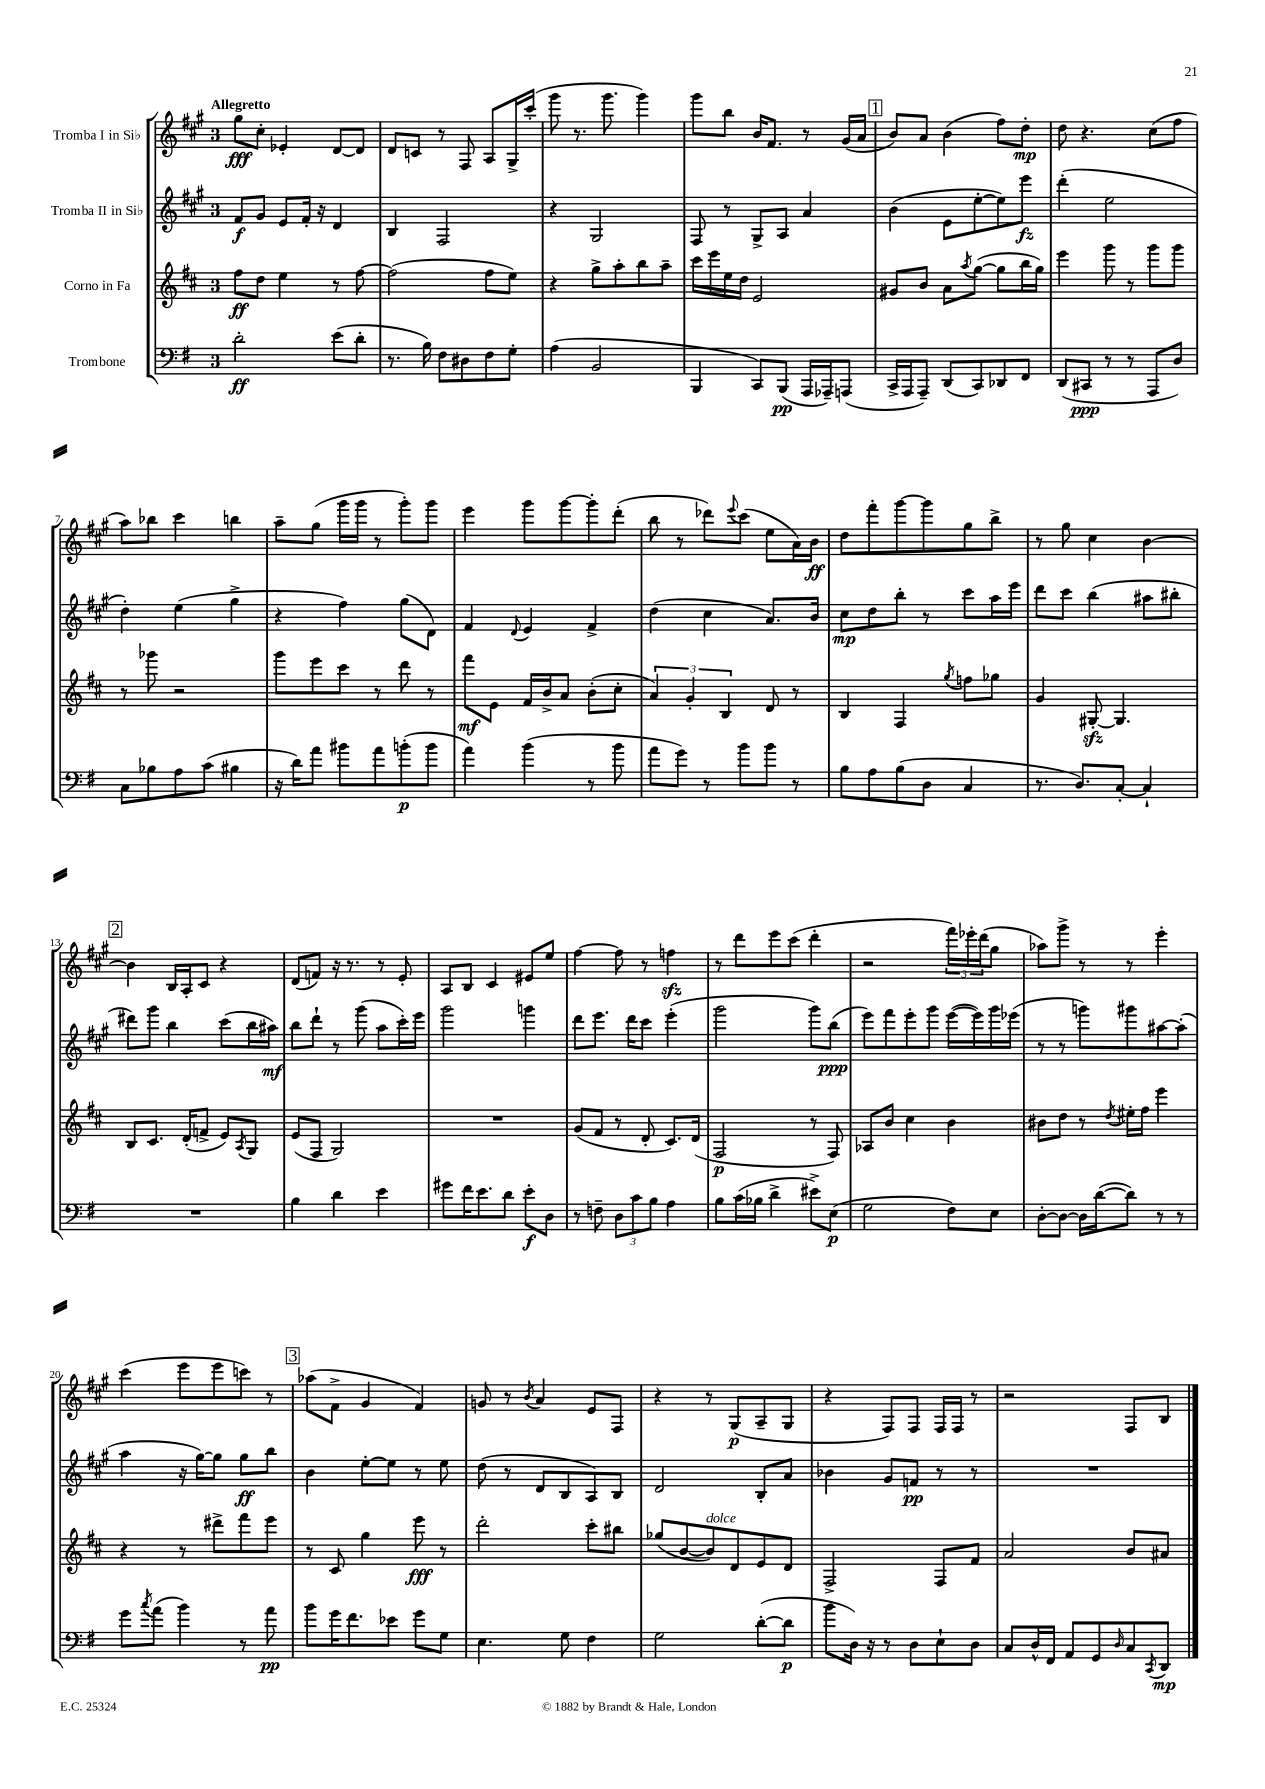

**kern	**kern	**kern	**kern
*staff4	*staff3	*staff2	*staff1
*clefF4	*clefG2	*clefG2	*clefG2
*k[f#]	*k[f#c#]	*k[f#c#g#]	*k[f#c#g#]
*M3/4	*M3/4	*M3/4	*M3/4
2d'	8ff#	8f#	8gg#
.	8dd	8g#	8cc#'
.	4ee	8e	4e-'
.	.	16f#'	.
.	.	16r	.
(8e	8r	4d	[8d
8d'	[8ff#	.	8d]
=	=	=	=
8.r	(2ff#]	4B	8d
.	.	.	8c
16B)	.	.	.
8F#	.	2F#	8r
8D#	.	.	8F#
8F#	8ff#	.	8A
8G'	8ee)	.	16G#^
.	.	.	(16ccc#'
=	=	=	=
(4A	4r	4r	8ggg#
.	.	.	8.r
2BB	8gg^	2G#	.
.	.	.	8.ggg#
.	8aa'	.	.
.	8bb	.	4ggg#)
.	8aa~	.	.
=	=	=	=
4BBB	16ccc#	8F#	8ggg#
.	16eee	.	.
.	16ee	8r	8bb
.	16dd	.	.
8CC)	2e	8G#^	16b
.	.	.	8.f#
(8BBB	.	8A	.
16AAA	.	4a	8r
16AAA-~)	.	.	.
(8AAA	.	.	(16g#
.	.	.	16a
=	=	=	=
16CC^	8g#	(4b	8b)
16AAA	.	.	.
8AAA~)	8b	.	8a
(8DD	8a	8e	(4b
.	8qaa	.	.
8CC)	([8gg	[8ee'	.
8DD-	8gg]	8ee])	8ff#)
8FF#	16bb	8eee	8dd'
.	16gg)	.	.
=	=	=	=
(8DD	4eee	(4ddd'	8dd
8CC#	.	.	4.r
8r	8ggg	2ee	.
8r	8r	.	.
8AAA	8ggg	.	(8cc#
8D)	8ggg	.	8ff#
=	=	=	=
8C	8r	4dd')	8aa)
8B-	8ggg-	.	8bb-
8A	2r	(4ee	4ccc#
(8c	.	.	.
4B#	.	4gg#^	4bb
=	=	=	=
16r	8ggg	4r	8aa~
16d)	.	.	.
8a	8eee	.	(8gg#
8b#	8ccc#	4ff#)	16ggg#
.	.	.	16ggg#
8a	8r	.	8r
(8b'	8ddd	(8gg#	8ggg#')
8b	8r	8d)	8ggg#
=	=	=	=
4a)	8fff#	4f#	4eee
.	8e	.	.
.	.	8qqd	.
(4b	16f#	4e	8ggg#
.	16b^	.	.
.	8a	.	[8ggg#
8r	(8b'	4f#^	8ggg#']
8b	8cc#'	.	(8ddd'
=	=	=	=
8a	6a)	(4dd	8bb
8g)	.	.	8r
.	6g'	.	.
8r	.	4cc#	8ddd-)
.	6B	.	.
.	.	.	8qqeee
8b	.	.	(8ccc#
8b	8d	8.a)	8ee
8r	8r	.	16a)
.	.	16b	16b
=	=	=	=
8B	4B	8cc#	8dd
8A	.	8dd	8fff#'
(8B	4F#	8bb'	[8ggg#
8D	.	8r	8ggg#]
.	8qgg	.	.
4C	8ff	8ccc#	8gg#
.	8gg-	16aa	8bb^
.	.	16eee	.
=	=	=	=
8.r	4g	8ddd	8r
.	.	8ccc#	8gg#
8.D)	.	.	.
.	[8G#'	(4bb	4cc#
[8C'	4.G#]	.	.
4C`]	.	8aa#	[4b
.	.	8bb#'	.
=	=	=	=
2.r	8B	8ddd#)	4b]
.	8.c#	8ggg#	.
.	.	4bb	16B
.	(16d'	.	16A'
.	8f^	.	8c#
.	8e)	(8ccc#	4r
.	8qA	.	.
.	8G	16bb	.
.	.	16aa#)	.
=	=	=	=
4B	(8e	8bb	(8d
.	8F#	8ddd`	8f)
4d	2G)	8r	16r
.	.	.	8.r
.	.	(8ggg#	.
4e	.	8aa	8r
.	.	16ccc#')	8e'
.	.	16eee	.
=	=	=	=
8g#	2.r	2ggg#	8A
16f#	.	.	8B
8.e	.	.	.
.	.	.	4c#
8d	.	.	.
8e'	.	4ggg	8e#
8D	.	.	8ee
=	=	=	=
8r	(8g	8ddd	[4ff#
8F~	8f#	8.eee	.
12D	8r	.	8ff#]
.	.	16ddd	.
12c	.	.	.
.	8d'	8ccc#	8r
12B	.	.	.
4A	8.c#)	(4eee'	4ff
.	(16d	.	.
=	=	=	=
8B	2F#	2ggg#	8r
(16c	.	.	8ddd
16B-	.	.	.
4d^	.	.	8eee
.	.	.	(8ccc#
8e#^)	8r	8ggg#)	4ddd'
(8E	8F#)	(8bb	.
=	=	=	=
2G	8A-	8eee)	2r
.	8b	8fff#	.
.	4cc#	8eee'	.
.	.	8ggg#	.
8F#)	4b	([16eee	24fff#)
.	.	.	24eee-'
.	.	16eee])	.
.	.	.	(24ddd
8E	.	16ggg#	8gg#
.	.	(16eee-	.
=	=	=	=
[8D'	8b#	8r	8aa-)
8D_	8dd	8r	8ggg#^
16D]	8r	8ggg)	8r
([16d	.	.	.
.	8qdd	.	.
8d])	16ee#'	8ggg#	8r
.	16ff#	.	.
8r	4eee	[8aa#	4eee'
8r	.	(8aa#']	.
=	=	=	=
8g	4r	4aa	(4ccc#
8qcc	.	.	.
(8a	.	.	.
4b)	8r	16r	8eee
.	.	[16gg#)	.
.	8ddd#^	8gg#]	8eee
8r	8fff#	8gg#	8ccc)
8a	8eee	8bb	8r
=	=	=	=
8b	8r	4b	(8aa-
16g	8c#	.	8f#^
8.f#	.	.	.
.	4gg	[8ee'	4g#
8e-	.	8ee]	.
8g	8eee	8r	4f#)
8G	8r	8ee	.
=	=	=	=
4.E	2ddd'	(8dd	8g
.	.	8r	8r
.	.	.	8qb
.	.	8d	4a
8G	.	8B	.
4F#	8ccc#'	8A)	8e
.	8bb#	8B	8F#
=	=	=	=
2G	(8gg-	2d	4r
.	[8b	.	.
.	8b])	.	8r
.	8d	.	(8G#
([8d'	8e	8B'	8A~
8d]	8d	8a	8G#
=	=	=	=
8b	2F#^	4b-	4r
16D)	.	.	.
16r	.	.	.
8r	.	8g#	8F#)
8D	.	8f	8F#
8E`	8F#	8r	16F#
.	.	.	16F#
8D	8f#	8r	8r
=	=	=	=
8C	2a	2.r	2r
16D^^	.	.	.
16FF#	.	.	.
8AA	.	.	.
8GG	.	.	.
16qqD	.	.	.
8C	8b	.	8F#
8qCC	.	.	.
8DD	8a#	.	8B
==	==	==	==
*-	*-	*-	*-
